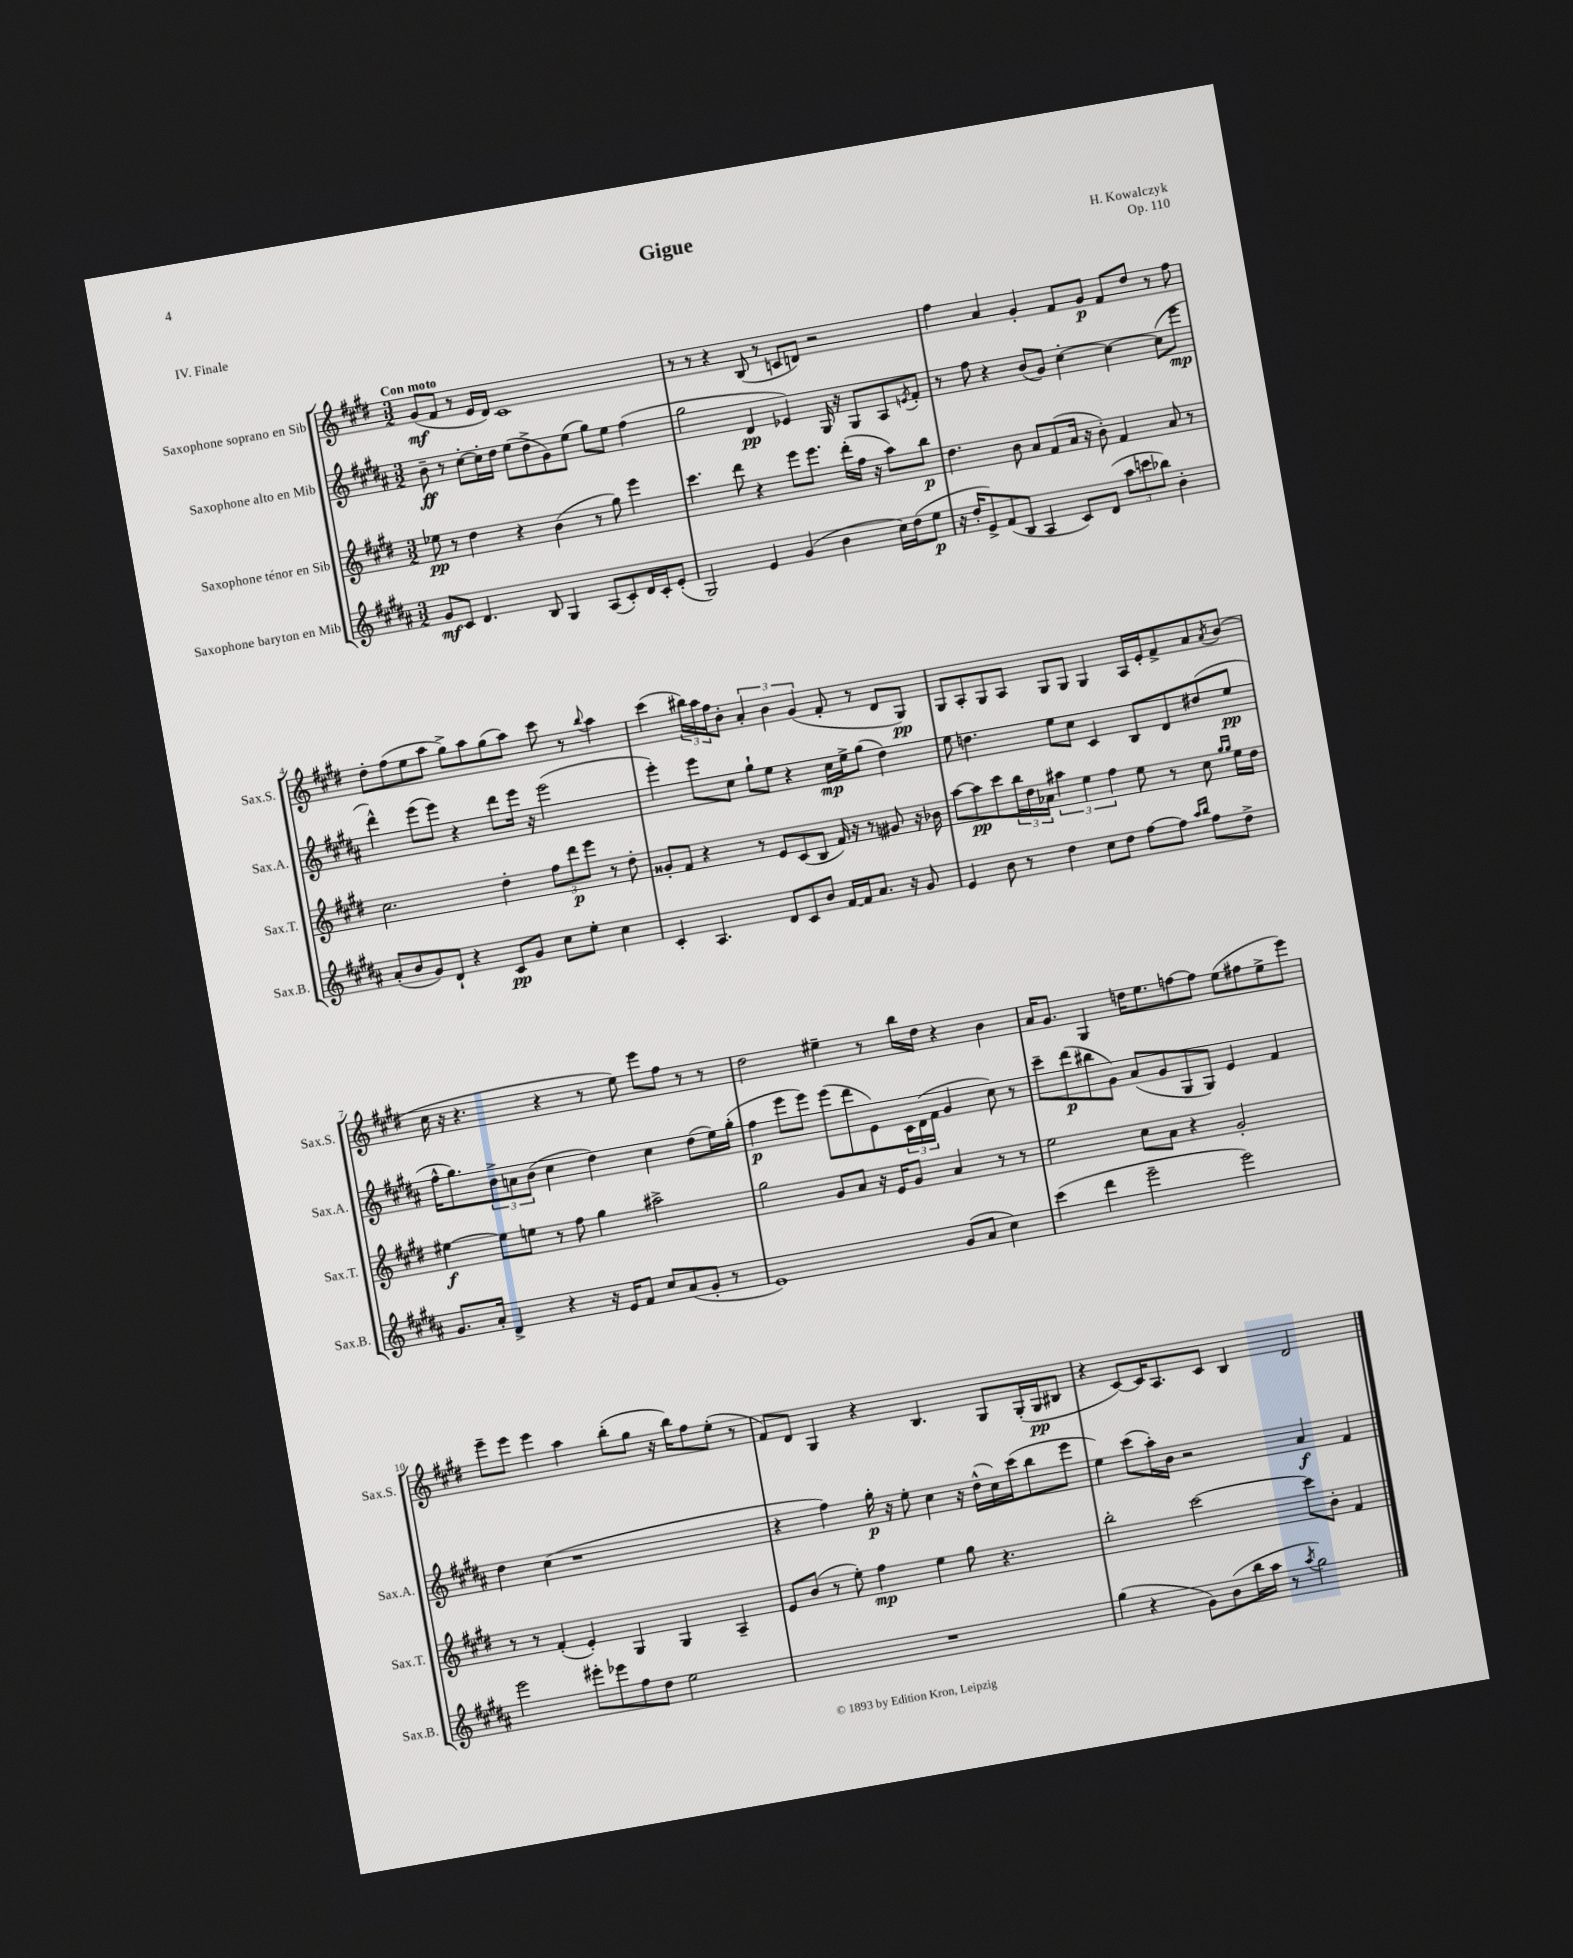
\header { title = "Gigue" composer = "H. Kowalczyk" opus = "Op. 110" piece = "IV. Finale" }
<<
\new StaffGroup <<
\new Staff = "s0" \with { instrumentName = "Saxophone soprano en Sib" shortInstrumentName = "Sax.S." } {
    \clef treble \key e \major \numericTimeSignature \time 3/2 \tempo "Con moto"
    gis'8\mf( fis'8 r8 e'16 dis'16) cis'1 |
    r8 r8 r4 b8( r8 c'8 d'8) r2 |
    fis''4 a'4 gis'4-. fis'8 gis'8\p fis'8 dis''8 r8 fis''8 |
    dis''8-. fis''8( e''8 a''8 gis''8->) a''8 gis''8( a''8) cis'''8 r8 \appoggiatura { b''8 } a''4 |
    cis'''4( \tuplet 3/2 { bis''16) a''16 fis''16 } b'8-. \tuplet 3/2 { a'4-. b'4 gis'4( } fis'8-. r8 dis'8 gis8\pp) |
    gis8 a8-. gis8 a8 gis8 gis8 gis4 a16 e'16-. fis'8-> a'8 \acciaccatura { a'8 } b'8( |
    cis''16 r16 r4. r4 r8 e''8) e'''8 fis''8 r8 r8 |
    dis''2 eis''4-- r8 b''16 dis''16 r4 b'4 |
    a'16 gis'8. gis4 d''16 e''8. f''8~ f''8 e''8( fis''8 e''8-> e'''8) |
    e'''8-- e'''8 e'''4 a''4 b''8-.( gis''8 r16 b''16) fis''8 e''8-.( r8 |
    fis'8) dis'8 gis4 r4 b4. gis8 gis16-.( gis16\pp bis8 |
    r4 cis'8~) cis'16 a8. cis'8 b4 dis'2 \bar "|." |
}
\new Staff = "s1" \with { instrumentName = "Saxophone alto en Mib" shortInstrumentName = "Sax.A." } {
    \clef treble \key b \major \numericTimeSignature \time 3/2
    b'8--\ff r8 cis''8~-. cis''16-. dis''16 e''8( dis''8-> gis'8) e''8( gis''8) e''8 fis''4( |
    gis''2 dis'4\pp ees'4) gis16 r16 gis8 ais8 \acciaccatura { e'8 } fis'8-. |
    r8 fis''8 r4 b'8( gis'8) cis''4~-. cis''4~ cis''8( e'''8\mp |
    dis'''4-^) e'''8( e'''8) r4 dis'''8 e'''16 r16 e'''2( |
    e'''4-.) e'''8 cis''8 gis''8-! e''8 r4 cis''16\mp e''16-> gis''8( dis''4) |
    e''8 d''4. e''8 cis''8 cis'4 b8 dis'8 dis''8( e''8\pp |
    fis''16-^ gis''8.) \tuplet 3/2 { b'8-> a'8 b'8( } cis''4 dis''4) cis''4 dis''8( e''16) gis''16-.( |
    fis''4\p e'''8 e'''8) e'''8( dis'''8 e'8) \tuplet 3/2 { cis'16 dis'16( fis'16 } gis'4 cis''8) r8 |
    cis'''8-- dis'''8\p( bis''8 gis'8) ais'8( gis'8 gis8 gis8) e'4 fis'4 |
    dis''4 cis''4( r1 |
    r4 fis''4) gis''16-.\p r16 e''8-. cis''4 r16 dis''16-^( cis''16) cis'''16( b''8 e'''8 |
    e''4) cis'''8( ais''16-.) b'16 r2 ais'4\f fis'4 \bar "|." |
}
\new Staff = "s2" \with { instrumentName = "Saxophone ténor en Sib" shortInstrumentName = "Sax.T." } {
    \clef treble \key e \major \numericTimeSignature \time 3/2
    ees''8\pp r8 dis''4 r4 b'4( r8 gis''8) e'''4 |
    cis'''4. dis'''8 r4 e'''8 e'''8. dis'''16-.( fis''16 r16 a''8) b''8\p |
    dis''4. b'8 a'8 fis'8( a'16 r16 b'8-.) fis'4 a'8 r8 |
    cis''2. dis''4-. \tuplet 3/2 { fis''8 dis'''8\p e'''8 } r8 dis''8-. |
    gisis'8-. fis'8 r4 r8 e'8 cis'8( b8 fis'16) r16 r8 gis'8 r16 bes'16 |
    a''8~ a''8\pp cis'''8 \tuplet 3/2 { b''16 dis''16 aes'16 } \tuplet 3/2 { ais''4 e''4 fis''4 } e''8 r8 cis''8 \grace { gis''16 gis''16 } e''16 dis''16 |
    eis''4~\f eis''8 e''8 r8 fis''8 gis''4 ais''2-> |
    gis''2 gis'8 a'8 r16 e'16 gis'8 a'4 r8 r8 |
    e''2 cis''8 a'8 r4 gis'2-. |
    r8 r8 fis'4-.( e'4-.) gis4 gis4 a4-- |
    e'8 b'8( r8 e''8-.) fis''4\mp e''4 gis''8 r4. |
    b''2-. cis'''2~ cis'''8 b'8-. fis'4 \bar "|." |
}
\new Staff = "s3" \with { instrumentName = "Saxophone baryton en Mib" shortInstrumentName = "Sax.B." } {
    \clef treble \key b \major \numericTimeSignature \time 3/2
    gis'8\mf cis'8 dis'4. b8 gis4 ais8( cis'8-.) dis'16 cis'16-. e'8-.( |
    gis2) e'4 gis'4( b'4 cis''16) dis''16( e''8\p |
    r16 dis''16-. e'8->) fis'8( b8 ais4 cis'8) dis'8( \tuplet 3/2 { ais''8 c'''8 bes''8) } b'4-. |
    ais'8-.( b'8 gis'8) dis'8-! r4 cis'8\pp gis'8 cis''8 e''8-. cis''4 |
    cis'4-. ais4. dis'8 cis'8 b'8 fis'16~ fis'16 ais'8. r16 gis'8 |
    e'4 b'8 r8 dis''4 cis''8 dis''8 fis''8~ fis''8 \grace { ais''16 b''16 } fis''8 dis''8-> |
    gis'8. ais'16-. dis'4-> r4 r16 e'16 fis'8 cis''8 ais'8( gis'8-. r8 |
    e'1) gis'8( ais'8 cis''4) |
    cis'''4( dis'''4 e'''2-- e'''2) |
    e'''2 eis'''8-. ees'''8 fis''8 dis''8 e''2 |
    R1. |
    gis''4( r4 gis'8) b'8( b''16 ais''16 r8 \acciaccatura { ais''8 } gis''2) \bar "|." |
}
>>
>>
